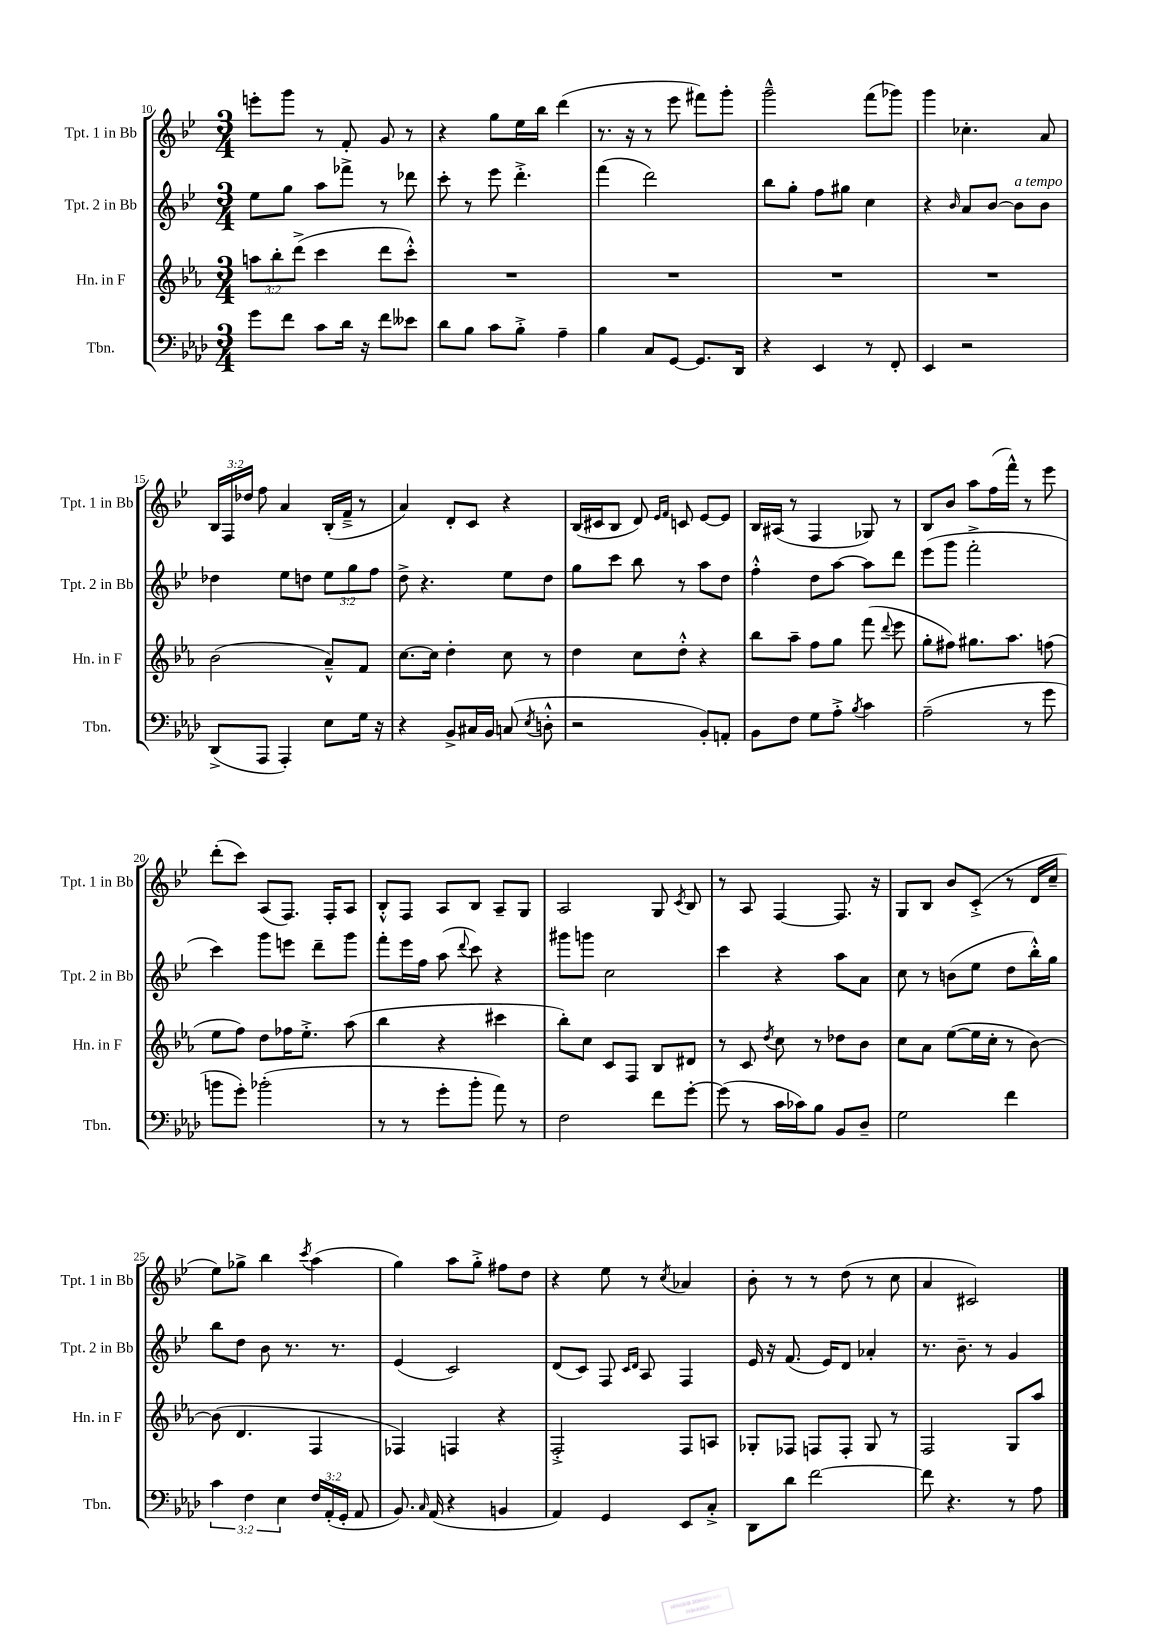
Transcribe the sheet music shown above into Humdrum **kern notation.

**kern	**kern	**kern	**kern
*staff4	*staff3	*staff2	*staff1
*clefF4	*clefG2	*clefG2	*clefG2
*k[b-e-a-d-]	*k[b-e-a-]	*k[b-e-]	*k[b-e-]
*M3/4	*M3/4	*M3/4	*M3/4
8g	12aa	8ee-	8eee'
.	12bb-'	.	.
8f	.	8gg	8ggg
.	(12ddd^	.	.
8c	4ccc	8aa	8r
16d-	.	8fff-^	8f'
16r	.	.	.
8f	8ddd	8r	8g
8e--	8ccc'^^)	8ddd-	8r
=	=	=	=
8d-	2.r	8ccc'	4r
8B-	.	8r	.
8c	.	8eee-	8gg
8B-'^	.	4.ddd'^	16ee-
.	.	.	16bb-
4A-~	.	.	(4ddd
=	=	=	=
4B-	2.r	(4fff	8.r
.	.	.	16r
8C	.	2ddd)	8r
[8GG	.	.	8eee-
8.GG]	.	.	8fff#)
.	.	.	8ggg'
16DD-	.	.	.
=	=	=	=
4r	2.r	8bb-	2ggg~^^
.	.	8gg'	.
4EE-	.	8ff	.
.	.	8gg#	.
8r	.	4cc	(8fff
8FF'	.	.	8ggg-)
=	=	=	=
4EE-	2.r	4r	4ggg
.	.	16qqb-	.
2r	.	8a	4.cc-'
.	.	[8b-	.
.	.	8b-]	.
.	.	8b-	8a
=	=	=	=
(8DD-^	(2b-	4dd-	24B-
.	.	.	24F
.	.	.	24dd-
8AAA-	.	.	8ff
4AAA-')	.	8ee-	4a
.	.	8dd	.
8E-	8a-~^^)	12ee-	(16B-'
.	.	.	16f~^
.	.	12gg	.
16G	8f	.	8r
.	.	12ff	.
16r	.	.	.
=	=	=	=
4r	[8.cc	8dd^	4a)
.	.	4.r	.
.	16cc]	.	.
8BB-^	4dd'	.	8d'
16C#	.	.	8c
16BB-	.	.	.
(8C	8cc	8ee-	4r
8qE-	.	.	.
8D'^^	8r	8dd	.
=	=	=	=
2r	4dd	8gg	(16B-
.	.	.	16c#
.	.	8ccc	8B-
.	8cc	8bb-	8d)
.	.	.	16qqe-
.	.	.	16qqf
.	8dd'^^	8r	8c
8BB-')	4r	8aa	[8e-
8AA'	.	8dd	8e-]
=	=	=	=
8BB-	8bb-	4ff'^^	16B-
.	.	.	(16A#
8F	8aa-~	.	8r
8G	8ff	8dd	4F
8A-'^	8gg	[8aa	.
8qB-	.	.	.
4c	(8fff	8aa]	8G-)
.	8qqddd	.	.
.	8eee-	8ddd	8r
=	=	=	=
(2A-~	8gg'	(8eee-	8B-
.	8ff#)	8ggg	8b-
.	8.gg#	2fff'^	8aa
.	.	.	(16ff
.	8.aa-	.	16fff^^)
8r	.	.	8r
8g	(8ff	.	8eee-
=	=	=	=
8b	8ee-	4ccc)	(8ddd'
8g')	8ff)	.	8ccc)
(2b-'	8dd	8ggg	(8A
.	16ff-	8eee	8.F)
.	8.ee-'^	.	.
.	.	8ddd~	.
.	.	.	16F'
.	(8aa-	8ggg	8A
=	=	=	=
8r	4bb-	8fff'	8B-'^^
8r	.	16eee-	8F
.	.	16ff	.
8g'	4r	(8aa	8A
.	.	8qqddd	.
8b-'	.	8ccc)	8B-
8a-)	4ccc#	4r	8A~
8r	.	.	8G
=	=	=	=
2F	8bb-')	8ggg#	2A
.	8cc	8ggg	.
.	8c	2cc	.
.	8F	.	.
8f	8B-	.	8G
.	.	.	8qc
[8g'	8d#	.	8B-
=	=	=	=
(8g]	8r	4ccc	8r
8r	8c	.	8A
.	8qdd	.	.
16c	8cc	4r	[4F
16c-)	.	.	.
8B-	8r	.	.
8BB-	8dd-	8aa	8.F]
8D-~	8b-	8a	.
.	.	.	16r
=	=	=	=
2G	8cc	8cc	8G
.	8a-	8r	8B-
.	([8ee-	(8b	8b-
.	16ee-]	8ee-	(8c'^
.	16cc'	.	.
4f	8r	8dd	8r
.	[8b-)	16bb-'^^)	16d
.	.	16gg	16cc~
=	=	=	=
6c	(8b-]	8bb-	8ee-)
.	4.d	8dd	8gg-^
6F	.	.	.
.	.	8b-	4bb-
6E-	.	.	.
.	.	8.r	.
.	.	.	8qccc
24F	4F	.	(4aa
(24AA-'	.	.	.
.	.	8.r	.
24GG'	.	.	.
8AA-	.	.	.
=	=	=	=
8.BB-)	4F-)	(4e-	4gg)
16qqC	.	.	.
(16AA-	.	.	.
4r	4F	2c)	8aa
.	.	.	8gg'^
4BB	4r	.	8ff#
.	.	.	8dd
=	=	=	=
4AA-)	2F'^	(8d	4r
.	.	8c)	.
4GG	.	8F	8ee-
.	.	16qqc	.
.	.	16qqd	.
.	.	8A	8r
.	.	.	8qcc
8EE-	8F	4F	4a-
8C'^	8A	.	.
=	=	=	=
8DD-	8G-'	16e-	8b-'
.	.	16r	.
8d-	8F-	(8.f	8r
[2f	8F	.	8r
.	.	16e-)	.
.	8F'	8d	(8dd
.	8G-	4a-'	8r
.	8r	.	8cc
=	=	=	=
8f]	2F	8.r	4a
4.r	.	.	.
.	.	8.b-~	.
.	.	.	2c#)
.	.	8r	.
8r	8G	4g	.
8A-	8aa-	.	.
==	==	==	==
*-	*-	*-	*-
